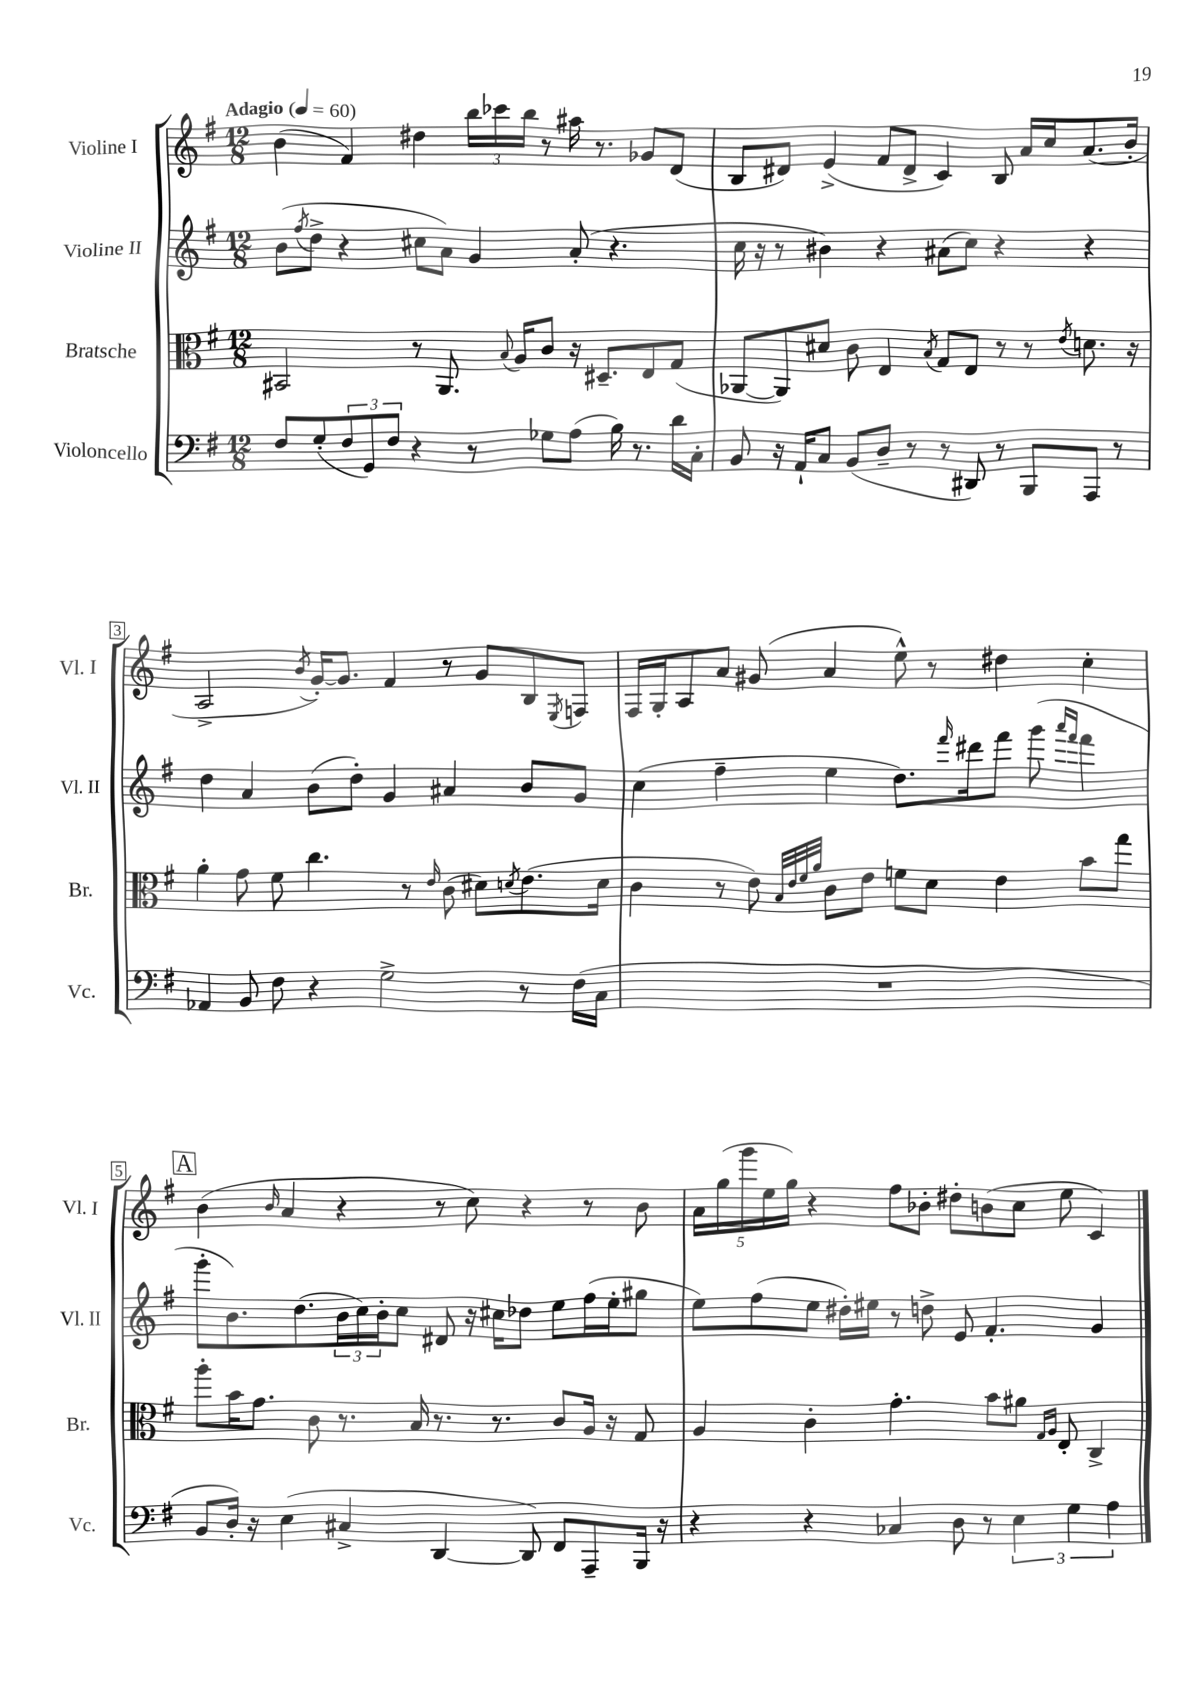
<<
\new StaffGroup <<
\new Staff = "s0" \with { instrumentName = "Violine I" shortInstrumentName = "Vl. I" } {
    \clef treble \key g \major \numericTimeSignature \time 12/8 \tempo "Adagio" 4 = 60
    b'4( fis'4) dis''4 \tuplet 3/2 { b''16 ces'''16 b''16 } r8 ais''16 r8. ges'8 d'8( |
    b8 dis'8) e'4->( fis'8 dis'8-> c'4) b8 a'16 c''16 a'8.( b'16-. |
    a2-> \acciaccatura { b'8 } g'16~-.) g'8. fis'4 r8 g'8 b8 \acciaccatura { e8 } f8 |
    fis16 g16-. a8 a'8 gis'8( a'4 e''8-^) r8 dis''4 c''4-. |
    \mark \markup { \box "A" } b'4( \grace { b'16 } a'4 r4 r8 c''8) r4 r8 b'8 |
    \tuplet 5/4 { a'16 g''16( g'''16 e''16 g''16) } r4 fis''8 bes'8-. dis''8-. b'8( c''8 e''8 c'4) \bar "|." |
}
\new Staff = "s1" \with { instrumentName = "Violine II" shortInstrumentName = "Vl. II" } {
    \clef treble \key g \major \numericTimeSignature \time 12/8
    b'8( \acciaccatura { fis''8 } d''8-> r4 cis''8 a'8) g'4 a'8-.( r4. |
    c''16 r16 r8 bis'4) r4 ais'8( c''8) r4 r4 |
    d''4 a'4 b'8( d''8-.) g'4 ais'4 b'8 g'8 |
    c''4( fis''4-- e''4 d''8.) \grace { fis'''16 } dis'''16 fis'''8 g'''8( \grace { a'''16 fis'''16 } fis'''4 |
    \mark \markup { \box "A" } g'''8-. b'8.) d''8.( \tuplet 3/2 { b'16 c''16) b'16-. } c''8 dis'8 r16 cis''16 des''8 e''8 fis''16( e''16-. gis''8 |
    e''8) fis''8( e''8 dis''16-.) eis''16 r8 d''8-> e'8 fis'4.-. g'4 \bar "|." |
}
\new Staff = "s2" \with { instrumentName = "Bratsche" shortInstrumentName = "Br." } {
    \clef alto \key g \major \numericTimeSignature \time 12/8
    bis,2 r8 a,8. \appoggiatura { b8 } a16 c'8 r16 dis8.-- e8 g8( |
    aes,8~ aes,8) dis'8 c'8 e4 \acciaccatura { b8 } g8 e8 r8 r8 \acciaccatura { e'8 } d'8. r16 |
    a'4-. g'8 fis'8 c''4. r8 \grace { e'16 } c'8( dis'8) \acciaccatura { d'8 } e'8.( d'16 |
    c'4 r8 e'8) \grace { b32 e'32 fis'32 a'32 } c'8 e'8 f'8 d'8 e'4 b'8 g''8 |
    \mark \markup { \box "A" } a''8-. b'16 g'8. c'8 r8. b16 r8. r8. c'8 a16 r16 g8 |
    a4 c'4-. g'4.-. b'8 ais'8 \grace { g16 a16 } e8-. c4-> \bar "|." |
}
\new Staff = "s3" \with { instrumentName = "Violoncello" shortInstrumentName = "Vc." } {
    \clef bass \key g \major \numericTimeSignature \time 12/8
    fis8 g8-.( \tuplet 3/2 { fis8 g,8) fis8 } r4 r8 ges8 a8( b16) r8. d'16 c16-. |
    b,8 r16 a,16-! c8 b,8( d8-- r8 r8 dis,8) r8 b,,8 a,,8 r8 |
    aes,4 b,8 fis8 r4 g2-> r8 fis16( c16 |
    R1. |
    \mark \markup { \box "A" } b,8 d16-.) r16 e4( cis4-> d,4~ d,8) fis,8 a,,8-- b,,16 r16 |
    r4 r4 ces4 d8 r8 \tuplet 3/2 { e4 g4 a4 } \bar "|." |
}
>>
>>
\layout { \context { \Score \override BarNumber.stencil = #(make-stencil-boxer 0.1 0.3 ly:text-interface::print) } }
